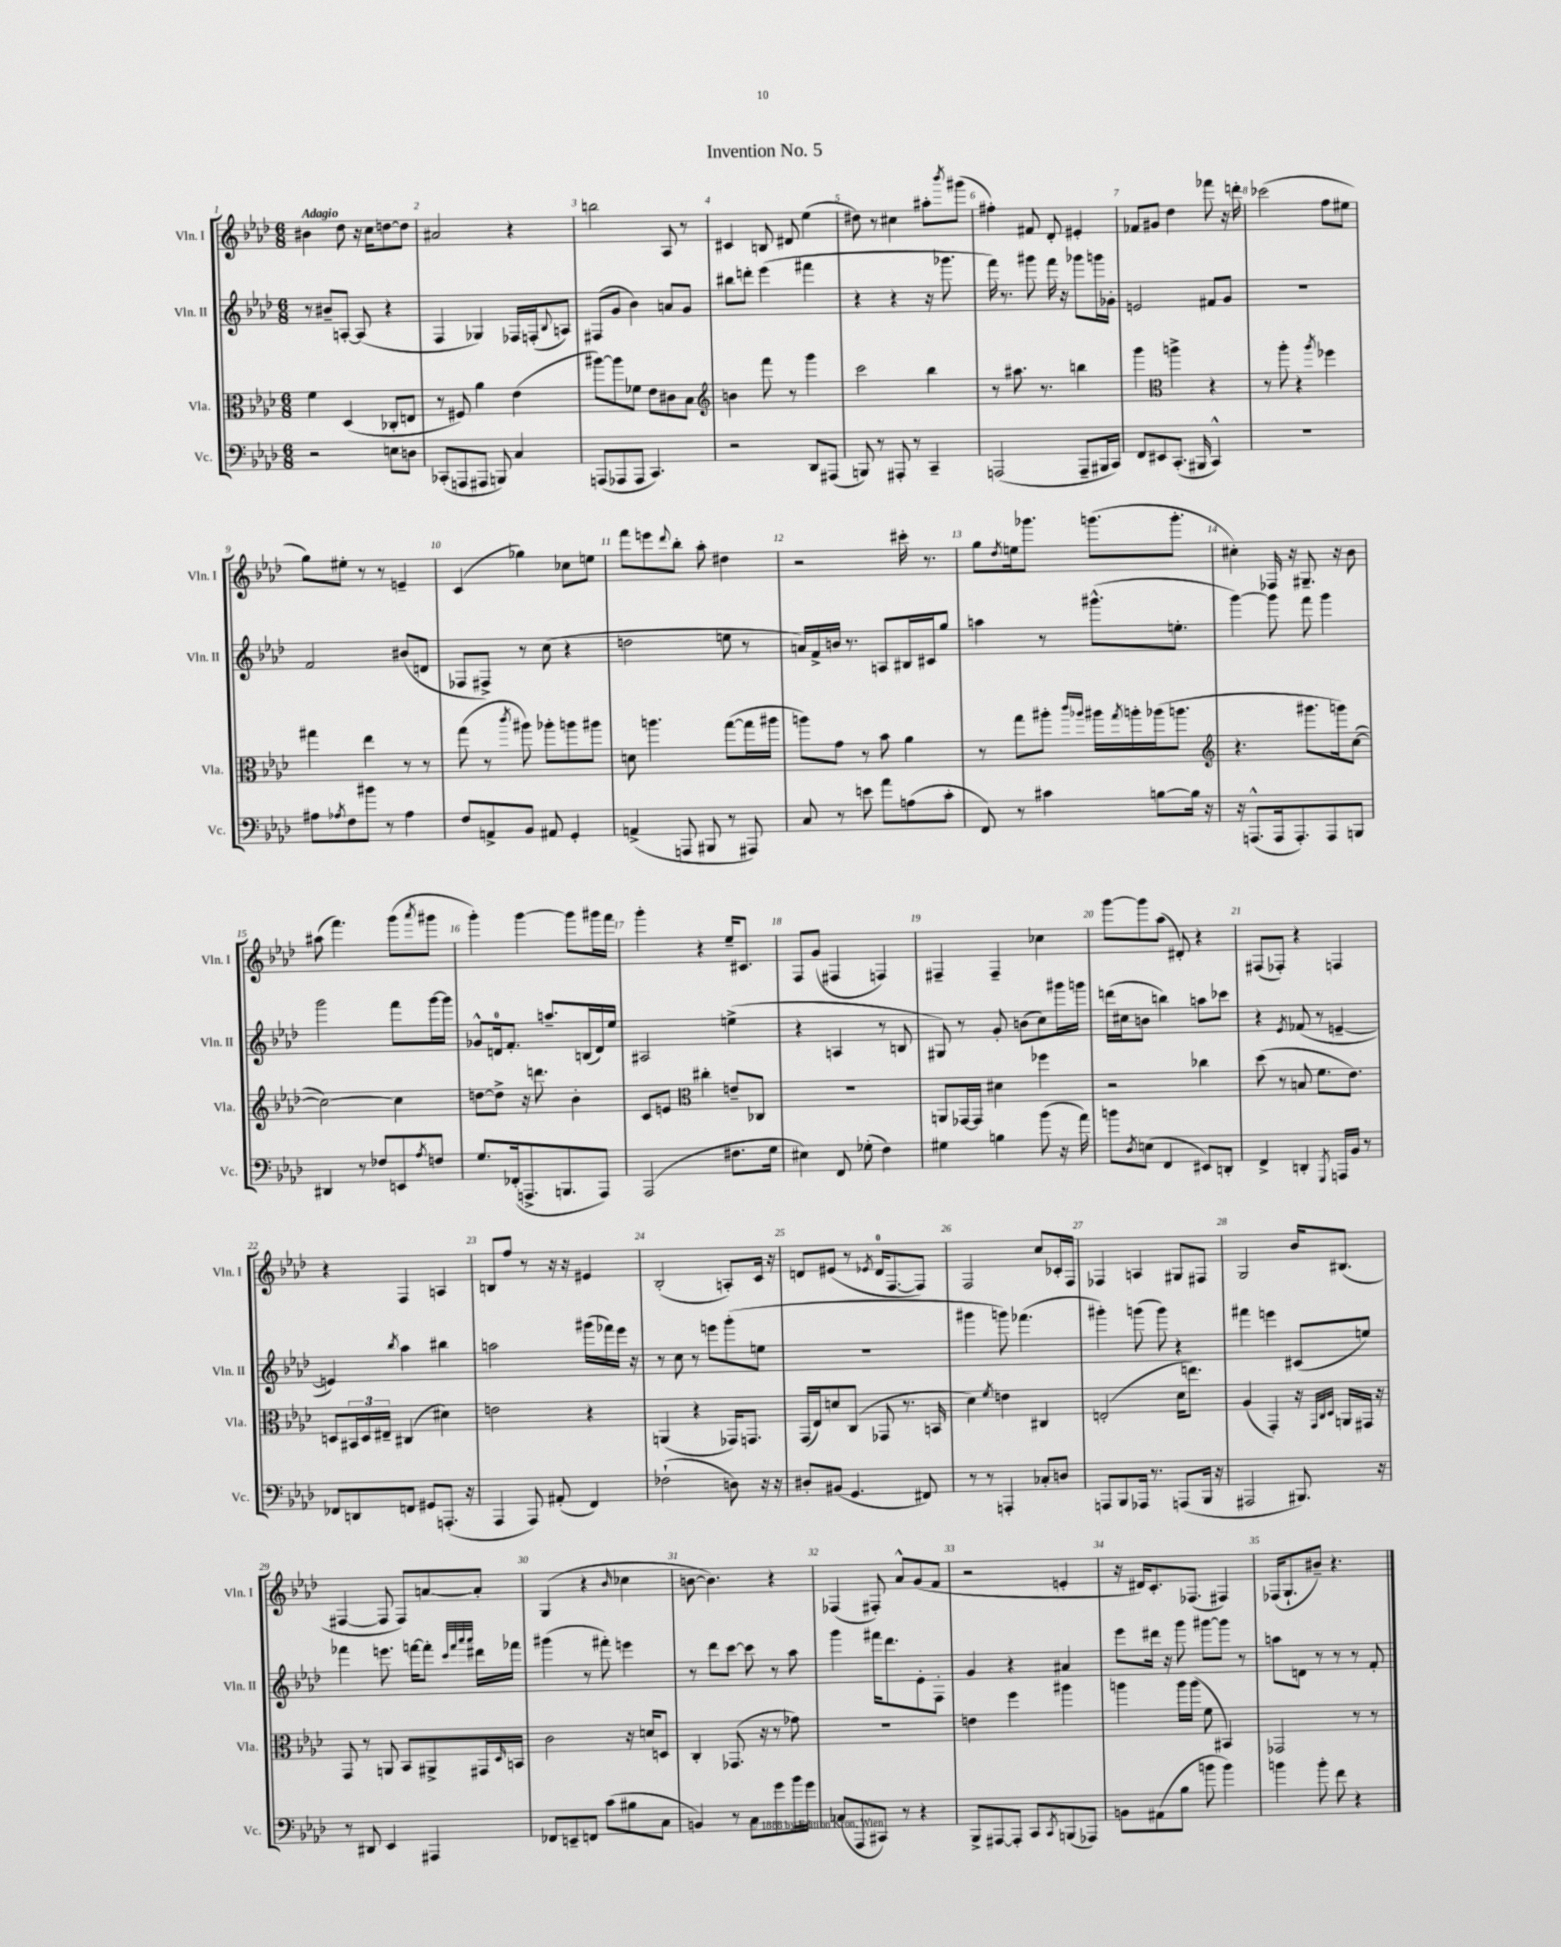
\header { title = "Invention No. 5" }
<<
\new StaffGroup <<
\new Staff = "s0" \with { instrumentName = "Vln. I" shortInstrumentName = "Vln. I" } {
    \clef treble \key aes \major \numericTimeSignature \time 6/8 \tempo "Adagio"
    bis'4 des''8 r16 c''16 d''8~ d''8 |
    ais'2 r4 |
    b''2 aes8 r8 |
    cis'4 b8 dis'8 ees''4( |
    dis''8) r8 cis''4 ais''8-. \acciaccatura { bes'''8 } gis'''8( |
    fis''4-.) fis'8 des'8-. eis'4-. |
    fes'8 gis'8 des''4 fes'''8 r16 d'''16-. |
    ces'''2( f''8 eis''8 |
    g''8) eis''8-. r8 r8 e'4-- |
    c'4( ges''4) ces''8 e''8 |
    f'''8 e'''8 \appoggiatura { des'''8 } bes''8-. aes''8-. dis''4 |
    r2 cis'''16-. r8. |
    g''8 \acciaccatura { des''8 } e''16 ges'''8. g'''8.( g'''8.-. |
    cis''4-.) fes16 r16 gis8.-- r16 bes'8 |
    ais''8( f'''4.) g'''8( \acciaccatura { aes'''8 } gis'''8 |
    g'''4-.) g'''4~ g'''8 gis'''16 f'''16 |
    g'''4-. r4 ees''16-- cis'8. |
    f8 g'8( fis4 f4) |
    fis4-- fis4-- ces''4 |
    g'''8~ g'''8 aes''8( dis'8-.) r4 |
    fis8( fes8-.) r4 f4 |
    r4 f4 a4 |
    b8 f''8 r8 r16 r16 eis'4 |
    bes2-.( a8-.) c'16 r16 |
    d'8 eis'8( r8 \acciaccatura { ees'8 } d'16-0 f8.~ f8) |
    f2 c''8 ces'16-. f16 |
    fes4 a4 gis8 fis8 |
    g2 bes'16 bis8.( |
    fis4~ fis8 fis8) a'8~ a'8-. |
    g4( r4 \grace { bes'16 } ces''4 |
    b'8~ b'4.) r4 |
    fes4( fis8-.) aes'8-^ g'8( f'8 |
    r2 e'4-. |
    r16 dis'16) c'8.-. fes8.( fis4) |
    fes16( g8.-! bis'8--) r4. \bar "|." |
}
\new Staff = "s1" \with { instrumentName = "Vln. II" shortInstrumentName = "Vln. II" } {
    \clef treble \key aes \major \numericTimeSignature \time 6/8
    r8 bis'8-- a8~-. a8( r4 |
    f4 ges4) fes16 f16-.( \appoggiatura { bes8 } a8) |
    fis8( g'8 bes'4) a'8 g'8 |
    bis''8 d'''8-. ees'''4( fis'''4 |
    r4 r4 r16 ges'''8. |
    f'''16) r8. gis'''8 f'''16 r16 ges'''8 g'''16 ges'16-. |
    e'2 fis'8 g'8 |
    R2. |
    f'2 bis'8( d'8 |
    fes8 fis8->) r8 c''8( r4 |
    d''2 e''8 r8 |
    a'16) f'16-> b'16 r8. a8 bis16 cis'16 g''8 |
    a''4 r8 gis'''8.-^( e''8.-. |
    g'''4~) g'''8 f'''8 g'''4 |
    g'''2 f'''8 g'''16~ g'''16 |
    ges'8-^ d'16-0 f'8.-. a''8.-- b16( d'16) ees''16 |
    ais2 e''4->( |
    r4 a4 r8 b8 |
    gis8) r8 g'8-. b'8( c''8) gis'''16 g'''16 |
    d'''16( cis''16 b'8 b''4) a''8 ces'''8 |
    r4 \acciaccatura { ees'8 } fes'8( r8 e'4~-- |
    e'4) \acciaccatura { bes''8 } aes''4 bis''4 |
    a''2 gis'''16( fes'''16) ees'''16 r16 |
    r8 c''8 r8 e'''8 g'''8-.( e''8 |
    R2. |
    gis'''4 g'''8) fes'''4.( |
    gis'''4-.) g'''8( g'''8) r4 |
    fis'''4 e'''4 cis'8( e''8) |
    fes'''4 e'''8. f'''16~ f'''8-. \grace { c'''32 f'''32 aes'''32 aes'''32 } dis'''16 fes'''16 |
    gis'''4( r8 fis'''8-.) e'''4 |
    r8 des'''8 c'''8~ c'''8 r8 aes''8 |
    g'''4 fis'''16 des'''8. ees'8-. f8-. |
    g'4 r4 ais'4 |
    ees'''8 dis'''16 r16 g'''8 gis'''8~ gis'''8 r8 |
    a''8 d'8 r8 r8 r8 f'8-. \bar "|." |
}
\new Staff = "s2" \with { instrumentName = "Vla." shortInstrumentName = "Vla." } {
    \clef alto \key aes \major \numericTimeSignature \time 6/8
    f'4 des4( ces8-. e8 |
    r8 fis8) aes'4 ees'4( |
    ais''8~) ais''8 fes'8 ees'8 cis'8 bes8 |
    \clef treble b'4 f'''8 r8 g'''4 |
    c'''2 bes''4 |
    r8 ais''8. r8. b''4 |
    g'''4 \clef alto a''4-> r4 |
    r8 aes''8-. r4 \acciaccatura { aes''8 } fes''4 |
    gis''4 ees''4 r8 r8 |
    g''8( r8 \acciaccatura { c'''8 } ais''8) aes''8-. a''8 ais''8 |
    d'8 a''4. g''8~( g''16 ais''16 |
    a''8) g'8 r8 bes'8 aes'4 |
    r8 g''8 ais''8-. \grace { c'''16 aes''16 } ais''16 \acciaccatura { g''8 } a''16-. aes''16( a''8. |
    \clef treble r4. gis'''8. g'''16) c''8~( |
    c''2~) c''4 |
    d''8~ d''8-> r16 d'''8. bes'4-. |
    c'8 e'8 \clef alto cis''4-. e'8-- ces8 |
    R2. |
    a,8 ges,16~ ges,16 dis'4 fes''4 |
    r2 ces''4 |
    des''8( r8 b8 f'8. ees'8.) |
    d8 \tuplet 3/2 { bis,16 d16 eis16-- } cis4( dis'4) |
    e'2 r4 |
    a,4( r4 ges,16) g,8. |
    g,16( ees16) d'8 c8( ges,8 r8. b,16 |
    des'4) \acciaccatura { f'8 } e'4 cis4 |
    e2-.( des'16 e''8.) |
    aes4( g,4-.) r16 \grace { g,32 c32 des32 } a,16 gis,16 r16 |
    g,8 r8 a,8 bes,8 ais,8-> gis,16 \grace { des16 } b,16 |
    c'2 r16 d'16 d8 |
    c4-. ges,8.( r16 r8 ges'8) |
    R2. |
    e'4 f''4 ais''4 |
    a''4 a''16 a''16( f'8 bis,4) |
    ges,2 r8 r8 \bar "|." |
}
\new Staff = "s3" \with { instrumentName = "Vc." shortInstrumentName = "Vc." } {
    \clef bass \key aes \major \numericTimeSignature \time 6/8
    r2 e8 d8 |
    ces,8-.( a,,8 ais,,8 b,,8) c4 |
    a,,8( aes,,8 aes,,8 c,4.) |
    r2 des,8 ais,,8( |
    b,,8) r8 ais,,8-. r8 c,4-- |
    a,,2( a,,8-- bis,,16 c,16) |
    f,8 eis,8 c,8.-.( bis,,16 c,4-^) |
    R2. |
    ais8 \acciaccatura { aes8 } f8 bis'8 r8 aes4 |
    f8 a,8-> bes,8 ais,8 g,4-. |
    a,4->( a,,8 bis,,8 r8 ais,,8) |
    c8 r8 e'8 aes'8 a8( c'8-. |
    f,8) r8 cis'4 b8~ b16 r16 |
    r16 a,,8.-^( a,,16 a,,8.-.) a,,8 b,,8 |
    dis,4 r8 fes8 e,8 \acciaccatura { aes8 } f8 |
    g8. fes,16-.( a,,8.-> b,,8. a,,8) |
    aes,,2( fis8. g16 |
    eis4) f,8 ges8-.( f4) |
    gis4 b4 bes'8( r16 aes'16) |
    b'8 \acciaccatura { des8 } e8( f,4 eis,8) d,8-. |
    f,4-> d,4-. \acciaccatura { g,,8 } a,,16 bes,16 r8 |
    fes,8 d,8 f,8 gis,8 a,,8.-.( r16 |
    aes,,4 aes,,8) ais,8-.( f,4) |
    fes2-!( d8) r16 r16 |
    dis8-. bis,8( g,4. fis,8) |
    r8 r8 a,,4-. ces8-. d8 |
    a,,8 bes,,8 aes,,16 r8. a,,8( bes,,16 r16 |
    ais,,2 bis,,8.) r16 |
    r8 dis,8 ees,4 ais,,4 |
    fes,8 e,8-- f,8 c'8( bis8 c8 |
    b,4) r8 c8 g'8 bes'16 g'16 |
    ces8( aes,,8 cis,8) r8 r4 |
    bes,,8-> ais,,8~ ais,,8-. c,8 \acciaccatura { c,8 } b,,8( aes,,8) |
    b,8 ais,8( bes8 b'8 b'4) |
    b'4 b'8-. f'8 r4 \bar "|." |
}
>>
>>
\layout { \context { \Score \override BarNumber.break-visibility = ##(#f #t #t) barNumberVisibility = #all-bar-numbers-visible } }
